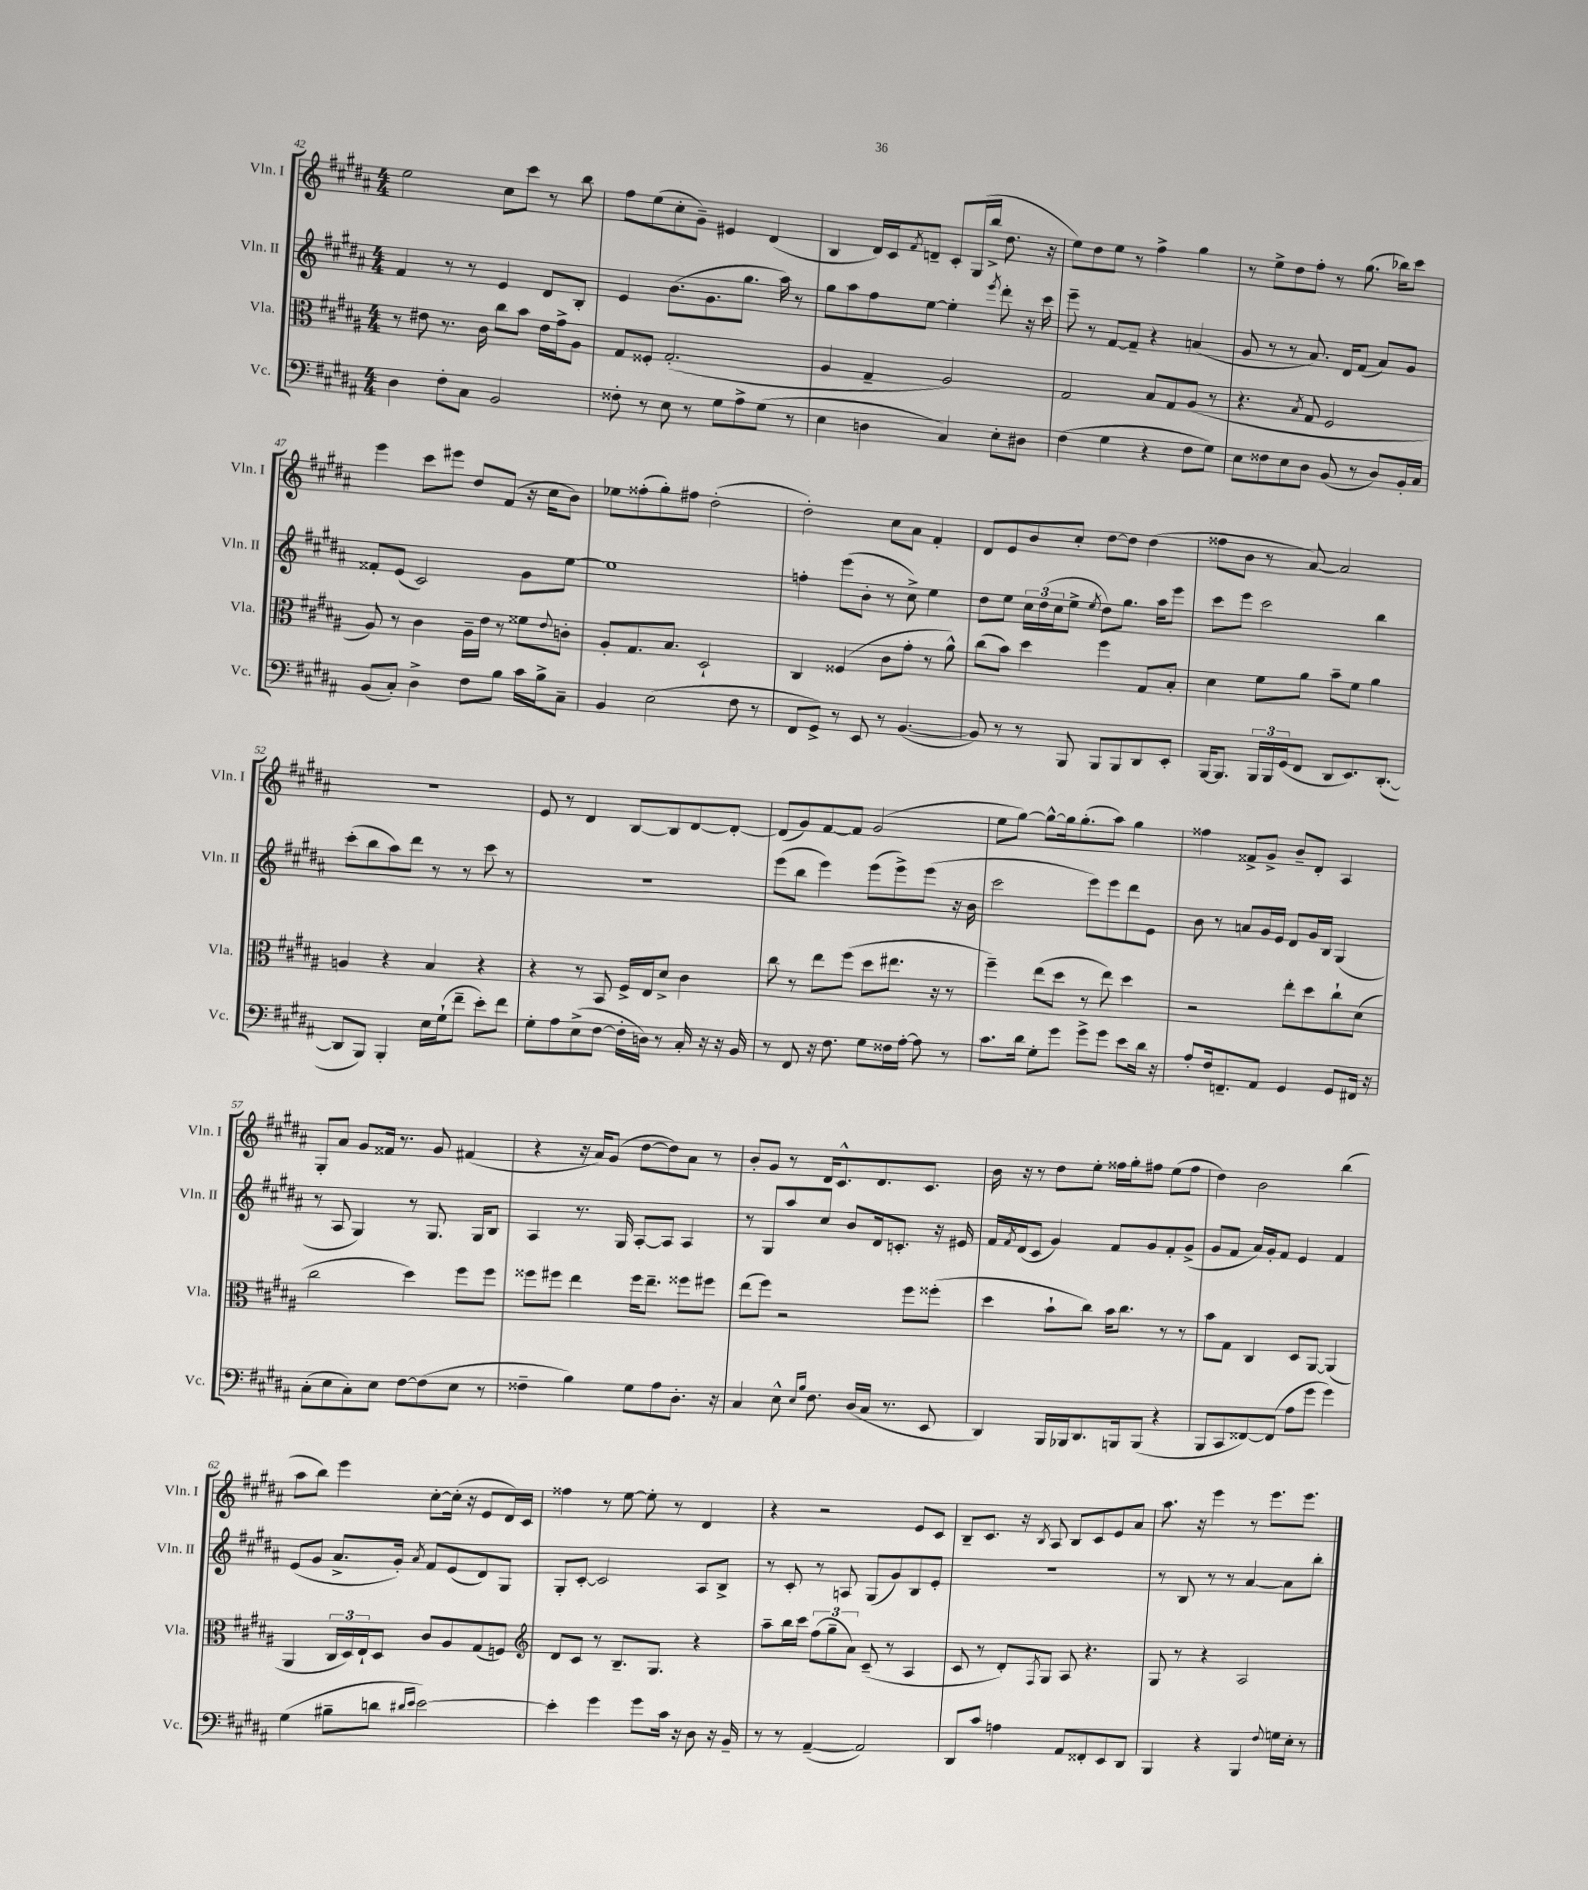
<<
\new StaffGroup <<
\new Staff = "s0" \with { instrumentName = "Vln. I" shortInstrumentName = "Vln. I" } {
    \clef treble \key b \major \numericTimeSignature \time 4/4
    e''2 cis''8 cis'''8 r8 b''8 |
    fis''8 e''8( cis''8-. gis'8--) eis'4 dis'4( |
    b4 dis'16) cis'16 \acciaccatura { fis'8 } d'8-- cis'8-. gis16( b''16-> dis''8. r16 |
    e''8) dis''8 e''8 r8 fis''4-> gis''4 |
    r8 e''8-> dis''8 fis''8-. r8 gis''8.( bes''16) cis'''8 |
    e'''4 cis'''8 eis'''8 dis''8 fis'8( r16 cis''16 b'8) |
    ees''8 fisis''8-.( gis''8-.) fis''8 dis''2-.( |
    dis''2-.) cis''8 ais'8 fis'4-. |
    dis'8 e'8 b'8 cis''8-. dis''8~ dis''8 dis''4( |
    fisis''8 b'8 r8 ais'8~) ais'2 |
    R1 |
    e'8 r8 dis'4 b8~ b8 dis'8~ dis'8~-. |
    dis'8( gis'8) fis'8~ fis'8 gis'2( |
    e''8 gis''8~) gis''8~-^ gis''16 gis''8.-.( ais''8) gis''4 |
    fisis''4 fisis'8-> gis'8-> b'8-- dis'8-. ais4 |
    gis8-. ais'8 gis'8 fisis'16 r8. gis'8 fis'4( |
    r4 r16 ais'16) gis'8( dis''8~ dis''8) ais'8 r8 |
    b'8-. gis'8 r8 dis'16 cis'8.-^ dis'8. cis'8. |
    b'16 r16 r8 dis''8 e''8-. fisis''16 gis''16-. fis''8 e''8( fis''8 |
    dis''4) b'2 b''4( |
    ais''8 b''8) e'''4 cis''8~-. cis''16-.( r16 e'8 dis'16) cis'16 |
    fisis''4 r8 e''8~ e''8-. r8 dis'4 |
    r4 r2 e'8 cis'8 |
    b8-- cis'8. r16 \acciaccatura { b8 } ais8 b8 cis'8 e'8 ais'8 |
    ais''8. r16 e'''4 r8 e'''8. e'''8. \bar "|." |
}
\new Staff = "s1" \with { instrumentName = "Vln. II" shortInstrumentName = "Vln. II" } {
    \clef treble \key b \major \numericTimeSignature \time 4/4
    fis'4 r8 r8 e'4 dis'8 b8-. |
    e'4 b'8.( gis'8. gis''8. ais''16) r8 |
    gis''8 ais''8 fis''8 e''8~ e''4-. \acciaccatura { e'''8 } dis'''8-. r16 cis'''16 |
    e'''8-- r8 fis'8~ fis'8-- r4 a'4( |
    gis'8 r8 r8 ais'8.) dis'16 fis'8( ais'8) gis'8 |
    fisis'8-. e'8( cis'2) gis'8 e''8~ |
    e''1 |
    f''4-. e'''8( b'8-. r8 cis''8->) e''4 |
    dis''8 e''8 \tuplet 3/2 { cis''16 dis''16( cis''16 } e''8-> \acciaccatura { e''8 } dis''8) gis''8. ais''16 e'''8 |
    cis'''8 e'''8 cis'''2 b''4 |
    cis'''8-.( b''8 ais''8) dis'''8 r8 r8 cis'''8 r8 |
    r1 |
    e'''8( b''8 e'''4) e'''8( e'''8->) e'''8( r16 b'16 |
    cis'''2 e'''8) e'''8 dis'''8 e'8 |
    b'8 r8 a'8 gis'16 e'16 dis'8 gis'16 b16 gis4( |
    r8 ais8 gis4) r8 gis8. gis16 b8 |
    ais4 r8. gis16 ais8~-. ais8 ais4 |
    r8 gis8 ais''8 cis''8 b'8 dis'16 c'8.-. r16 eis'16 |
    fis'16 \acciaccatura { fis'8 } dis'16( cis'8 gis'4) fis'8 gis'8 fis'8-. gis'8->( |
    gis'8 fis'8 ais'16) gis'16-. fis'8 e'4 fis'4 |
    e'8( gis'8 ais'8.-> gis'16-.) \acciaccatura { ais'8 } fis'8 e'8( dis'8) gis8 |
    gis8-. cis'8~-. cis'2 ais8 b8-> |
    r8 cis'8-. r8 a8 gis8( gis'8) b8 e'8-. |
    r1 |
    r8 b8 r8 r8 ais'4~ ais'8 b''8-. \bar "|." |
}
\new Staff = "s2" \with { instrumentName = "Vla." shortInstrumentName = "Vla." } {
    \clef alto \key b \major \numericTimeSignature \time 4/4
    r8 eis'8 r8. cis'16 cis''8 b'8 eis'16 gis'16-> ais8 |
    gis8 fisis8-. gis2.-.( |
    ais4 gis4-- ais2) |
    gis2 b8 gis8 ais8( r8 |
    r4. \acciaccatura { b8 } gis8 fis2 |
    ais8) r8 cis'4 ais16-- e'16 r8 fisis'8 \appoggiatura { e'8 } c'8-. |
    ais8-. gis8. b8. dis2-! |
    cis4 fisis4( cis'8 gis'8-. r8 ais'8-^) |
    cis''8( b'8) dis''4 fis''4 gis8 b8-. |
    dis'4 fis'8 ais'8 b'8-- fis'8 ais'4 |
    a4 r4 b4 r4 |
    r4 r8 b,8 fis16-> e16 dis'8-> cis'4 |
    cis''8 r8 e''8 fis''8( dis''8 eis''8. r16 r8 |
    fis''4--) e''8( dis''8 r8 e''8) dis''4 |
    r2 e''8-. dis''8 cis''8-! dis'8( |
    cis''2 dis''4) fis''8 fis''8 |
    fisis''8 fis''8 e''4 fis''16 e''8.-- fisis''8 fis''8 |
    e''8( fis''8) r2 fis''8 fisis''8-.( |
    dis''4 b'8-! cis''8) b'16 cis''8. r8 r8 |
    b'8 gis8 cis4 dis8 ais,8~ ais,4( |
    ais,4 \tuplet 3/2 { cis16 dis16) e16-! } dis8 cis'8 ais8 gis8( f8) |
    \clef treble dis'8 cis'8 r8 b8.-- gis8. r4 |
    ais''8-- b''16 cis'''16 \tuplet 3/2 { fis''8( gis''8-- ais'8) } cis'8--( r8 ais4 |
    cis'8 r8 dis'8-.) \acciaccatura { fis8 } gis8 ais8 r4. |
    gis8 r8 r4 ais2 \bar "|." |
}
\new Staff = "s3" \with { instrumentName = "Vc." shortInstrumentName = "Vc." } {
    \clef bass \key b \major \numericTimeSignature \time 4/4
    dis4 fis8-. cis8 b,2 |
    fisis8-. r8 e8 r8 gis8 ais8-> gis8( r8 |
    e4 d4 cis4) e8-. dis8 |
    fis4( gis4 r4 fis8 gis8) |
    e8 fisis8 e8 dis8 b,8( r8 dis8) b,16-. cis16 |
    b,8( cis8-.) dis4-> fis8 b8 cis'16 b16-> cis8-- |
    b,4 e2( fis8 r8 |
    fis,8 gis,8->) r8 e,8 r8 b,4.~( |
    b,8) r8 r8 b,,8 b,,8 b,,8 dis,8 e,8-. |
    b,,16~ b,,8. \tuplet 3/2 { b,,16 b,,16 gis,16( } fis,8 dis,8 e,8.) dis,8.~-.( |
    dis,8 b,,8) b,,4-. e16 gis16-!( fis'8-- e'8-.) fis'8 |
    gis8-. ais8 e8->( fis8~ fis16-. d16) r8 cis16-. r16 r16 b,16 |
    r8 fis,8 r16 fis8. gis8 fisis16 ais16~-. ais8 r8 |
    cis'8. dis'16 gis8-. gis'8 gis'8-> gis'8 e'8 dis'16 r16 |
    ais8-. fis16 f,8.-- ais,8 gis,4 gis,8 fis,16 r16 |
    cis8-.( e8 cis8-.) e8 fis8~ fis8( e8 r8 |
    fisis4-- b4) gis8 ais8 dis8.-. r16 |
    cis4 e8-^ \grace { e16 b16 } fis8. dis16( cis16 r8. e,8 |
    dis,4) b,,16 bes,,16 dis,8. b,,16 b,,8( r4 |
    b,,8 cis,8 fisis,8~) fisis,8( ais8 gis'8 gis'4) |
    gis4( bis8-- d'8 \grace { dis'16 e'16 } e'2~) |
    e'4-. gis'4 gis'8 cis'16 r16 dis8 r16 b,16-- |
    r8 r8 ais,4~--( ais,2) |
    dis,8 cis'8 a4 ais,8 fisis,8-. e,8 dis,8 |
    b,,4 r4 b,,4 \appoggiatura { fis8 } g16 e16-. r8 \bar "|." |
}
>>
>>
\layout { \context { \Score currentBarNumber = #42 } }
